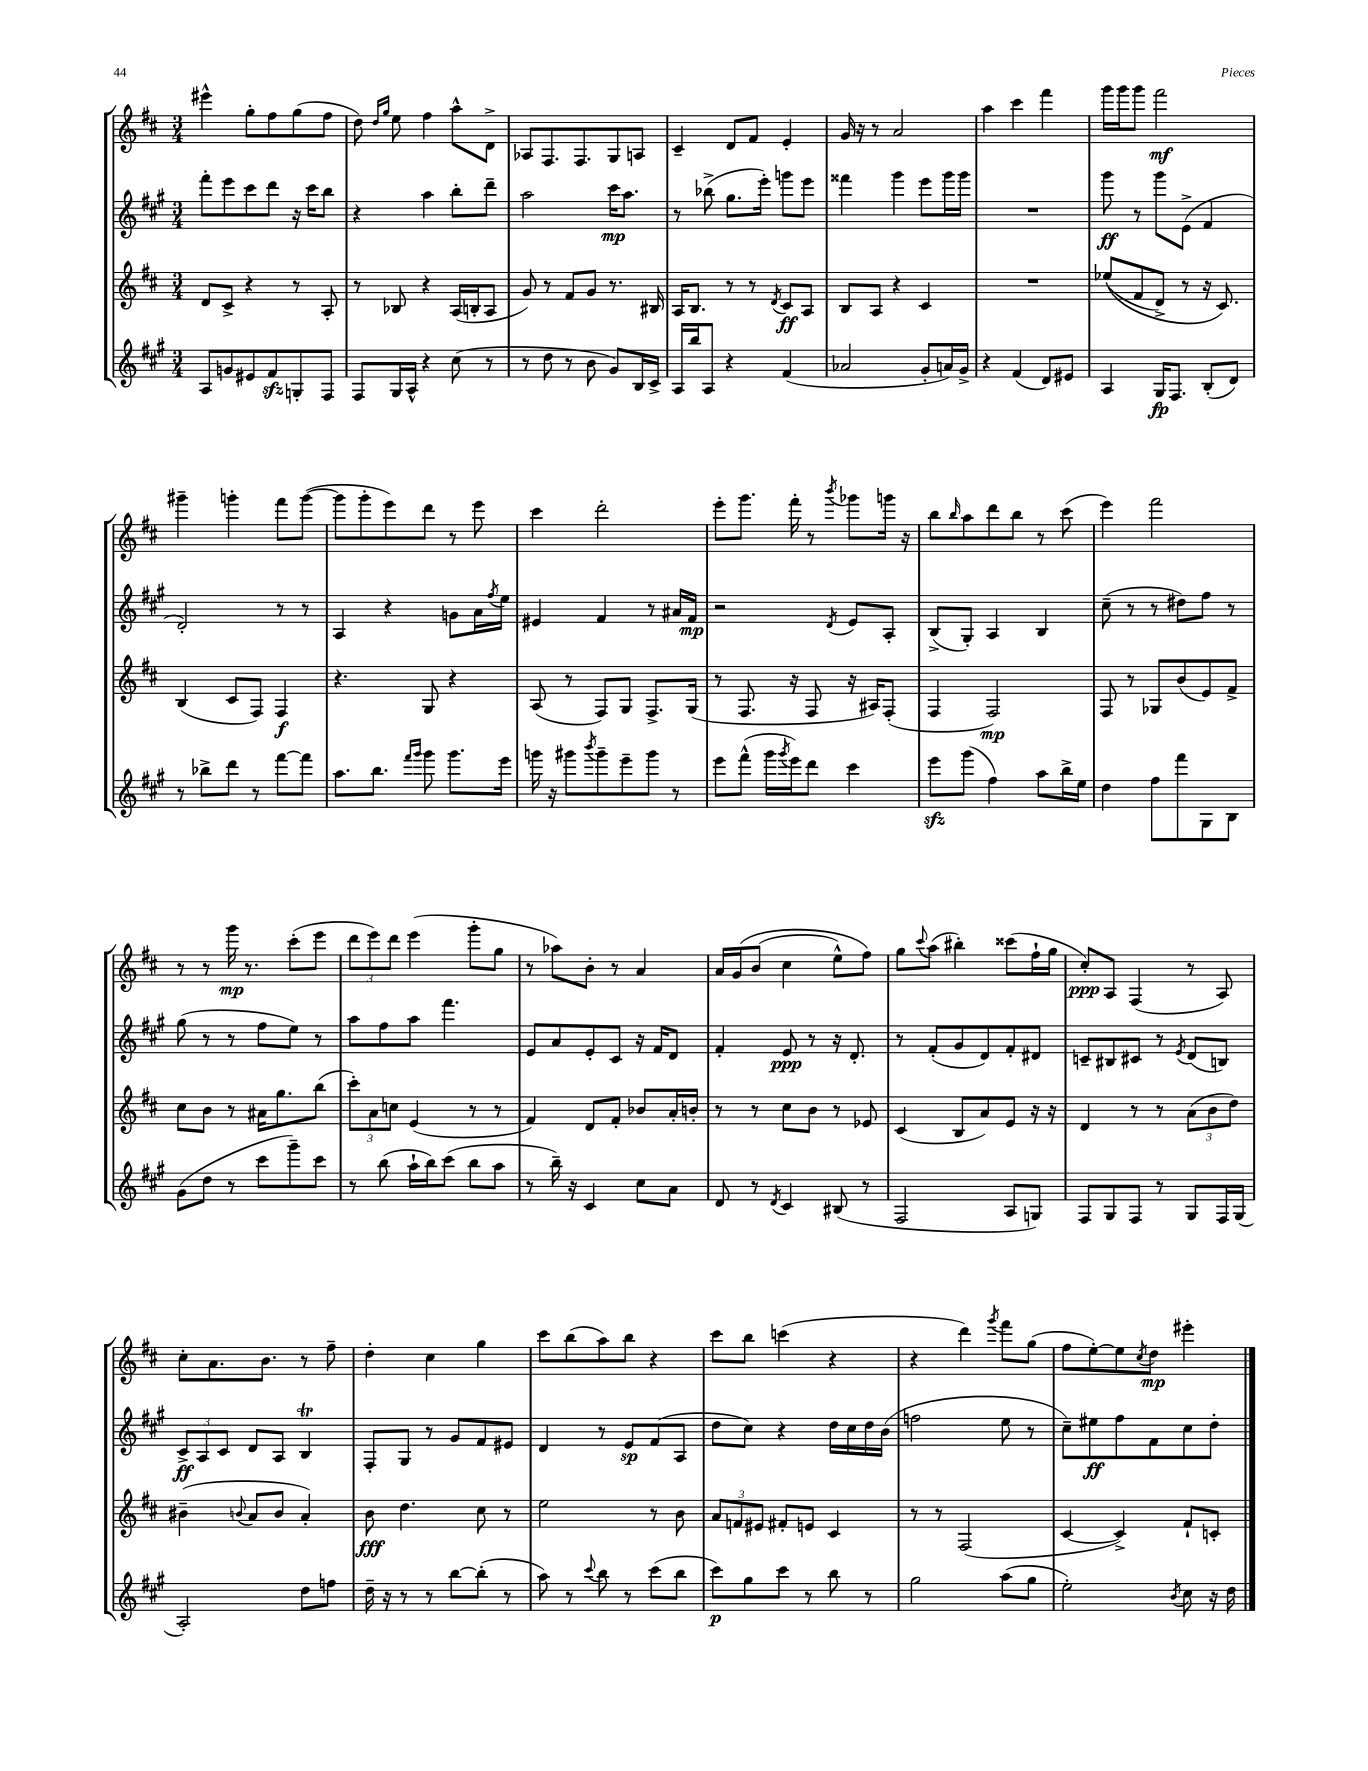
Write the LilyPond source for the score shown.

<<
\new StaffGroup <<
\new Staff = "s0" {
    \clef treble \key d \major \numericTimeSignature \time 3/4
    eis'''4-^ g''8-. fis''8 g''8( fis''8 |
    d''8) \grace { d''16 g''16 } e''8 fis''4 a''8-^ d'8-> |
    aes8 fis8. fis8. g8 a8 |
    cis'4-- d'8 fis'8 e'4-. |
    g'16 r16 r8 a'2 |
    a''4 cis'''4 fis'''4 |
    g'''16 g'''16 g'''8 fis'''2\mf |
    gis'''4-- g'''4-. fis'''8 g'''8~( |
    g'''8 g'''8-. e'''8) d'''8 r8 e'''8 |
    cis'''4 d'''2-. |
    e'''8-. g'''8. fis'''16-. r8 \acciaccatura { b'''8 } ges'''8 g'''16 r16 |
    b''8 \grace { b''16 } a''8 d'''8 b''8 r8 cis'''8( |
    e'''4) fis'''2 |
    r8 r8 g'''16\mp r8. cis'''8-.( e'''8 |
    \tuplet 3/2 { d'''8 e'''8) d'''8 } e'''4( g'''8-. g''8 |
    r8 aes''8) b'8-. r8 a'4 |
    a'16 g'16\( b'8( cis''4 e''8-^) fis''8\) |
    g''8 \appoggiatura { cis'''8 } a''8( bis''4-.) cisis'''8( fis''16-! g''16 |
    cis''8-.\ppp) a8 fis4( r8 a8) |
    cis''8-. a'8. b'8. r8 fis''8-- |
    d''4-. cis''4 g''4 |
    cis'''8 b''8( a''8) b''8 r4 |
    cis'''8 b''8 c'''4( r4 |
    r4 d'''4) \acciaccatura { g'''8 } fis'''8 g''8( |
    fis''8 e''8~-.) e''8 \acciaccatura { cis''8 } d''8\mp eis'''4-. \bar "|." |
}
\new Staff = "s1" {
    \clef treble \key a \major \numericTimeSignature \time 3/4
    fis'''8-. e'''8 cis'''8 d'''8 r16 cis'''16 b''8 |
    r4 a''4 b''8-. d'''8-- |
    a''2 cis'''16\mp a''8. |
    r8 bes''8->( gis''8. e'''16-.) g'''8 e'''8 |
    fisis'''4 gis'''4 e'''8 gis'''16 gis'''16 |
    R2. |
    gis'''8\ff r8 gis'''8 e'8->( fis'4 |
    d'2-.) r8 r8 |
    a4 r4 g'8 a'16 \acciaccatura { fis''8 } e''16 |
    eis'4 fis'4 r8 ais'16 fis'16\mp |
    r2 \acciaccatura { d'8 } e'8 a8-. |
    b8->( gis8-.) a4 b4 |
    cis''8--( r8 r8 dis''8) fis''8 r8 |
    gis''8( r8 r8 fis''8 e''8) r8 |
    a''8 fis''8 a''8 fis'''4. |
    e'8 a'8 e'8-. cis'8 r16 fis'16 d'8 |
    fis'4-. e'8\ppp r8 r16 d'8.-. |
    r8 fis'8-.( gis'8 d'8) fis'8-. dis'8 |
    c'8-- bis8 cis'8 r8 \acciaccatura { e'8 } d'8( b8) |
    \tuplet 3/2 { cis'8->\ff a8 cis'8 } d'8 a8 b4\trill |
    fis8-. gis8 r8 gis'8 fis'8 eis'8 |
    d'4 r8 e'8\sp fis'8( a8 |
    d''8 cis''8) r4 d''16 cis''16 d''16 b'16( |
    f''2 e''8 r8 |
    cis''8--) eis''8\ff fis''8 fis'8 cis''8 d''8-. \bar "|." |
}
\new Staff = "s2" {
    \clef treble \key d \major \numericTimeSignature \time 3/4
    d'8 cis'8-> r4 r8 a8-. |
    r8 bes8 r4 a16( b16-. a8 |
    g'8) r8 fis'8 g'8 r8. bis16 |
    a16 b8. r8 r8 \acciaccatura { d'8 } cis'8\ff a8 |
    b8 a8 r4 cis'4 |
    R2. |
    ees''8(\( fis'8 d'8->) r8 r16 cis'8.\) |
    b4( cis'8 fis8) fis4\f |
    r4. g8 r4 |
    a8( r8 fis8) g8 fis8.-> g16( |
    r8 fis8. r16 fis8 r16 ais16) fis8-.( |
    fis4 fis2\mp) |
    fis8 r8 ges8 b'8( e'8) fis'8-> |
    cis''8 b'8 r8 ais'16 g''8. b''8( |
    \tuplet 3/2 { cis'''8-.) a'8 c''8 } e'4( r8 r8 |
    fis'4) d'8 fis'8-. bes'8 a'16-. b'16-. |
    r8 r8 cis''8 b'8 r8 ees'8 |
    cis'4( b8 a'8) e'8 r16 r16 |
    d'4 r8 r8 \tuplet 3/2 { a'8( b'8 d''8) } |
    bis'4--( \appoggiatura { b'8 } a'8 b'8 a'4-.) |
    b'8\fff d''4. cis''8 r8 |
    e''2 r8 b'8 |
    \tuplet 3/2 { a'8 f'8 eis'8 } fis'8-. e'8 cis'4 |
    r8 r8 fis2( |
    cis'4~ cis'4->) fis'8-! c'8-. \bar "|." |
}
\new Staff = "s3" {
    \clef treble \key a \major \numericTimeSignature \time 3/4
    a8 g'8 eis'8 fis'8\sfz g8-. fis8 |
    fis8 gis16 a16-^ r4 cis''8( r8 |
    r8 d''8 r8 b'8 gis'8) b16 cis'16-> |
    a16 b''16 a8 r4 fis'4( |
    aes'2 gis'8-. a'16) gis'16-> |
    r4 fis'4( d'8) eis'8 |
    a4 gis16\fp fis8. b8-.( d'8) |
    r8 bes''8-> d'''8 r8 fis'''8~ fis'''8 |
    a''8. b''8. \grace { fis'''16 gis'''16 } gis'''8 gis'''8. e'''16 |
    g'''16 r16 gis'''8 \acciaccatura { b'''8 } gis'''8-- e'''8-- gis'''8 r8 |
    e'''8 fis'''8-^( gis'''16 \acciaccatura { gis'''8 } e'''16) d'''8 cis'''4 |
    e'''8\sfz gis'''8( fis''4) a''8 b''16-> e''16 |
    d''4 fis''8 fis'''8 gis8 b8 |
    gis'8( d''8 r8 cis'''8 gis'''8--) cis'''8 |
    r8 b''8( a''16-! b''16) cis'''8( b''8 a''8 |
    r8 b''16--) r16 cis'4 cis''8 a'8 |
    d'8 r8 \acciaccatura { d'8 } cis'4 bis8( r8 |
    fis2 a8 g8) |
    fis8 gis8 fis8 r8 gis8 fis16 gis16( |
    a2-.) d''8 f''8 |
    d''16-- r16 r8 r8 b''8~ b''8-.( r8 |
    a''8) r8 \appoggiatura { cis'''8 } b''8 r8 cis'''8( b''8 |
    cis'''8\p) gis''8 cis'''8 r8 b''8 r8 |
    gis''2 a''8( gis''8 |
    e''2-.) \acciaccatura { b'8 } cis''8 r16 d''16 \bar "|." |
}
>>
>>
\layout { \context { \Score \remove "Bar_number_engraver" } }
